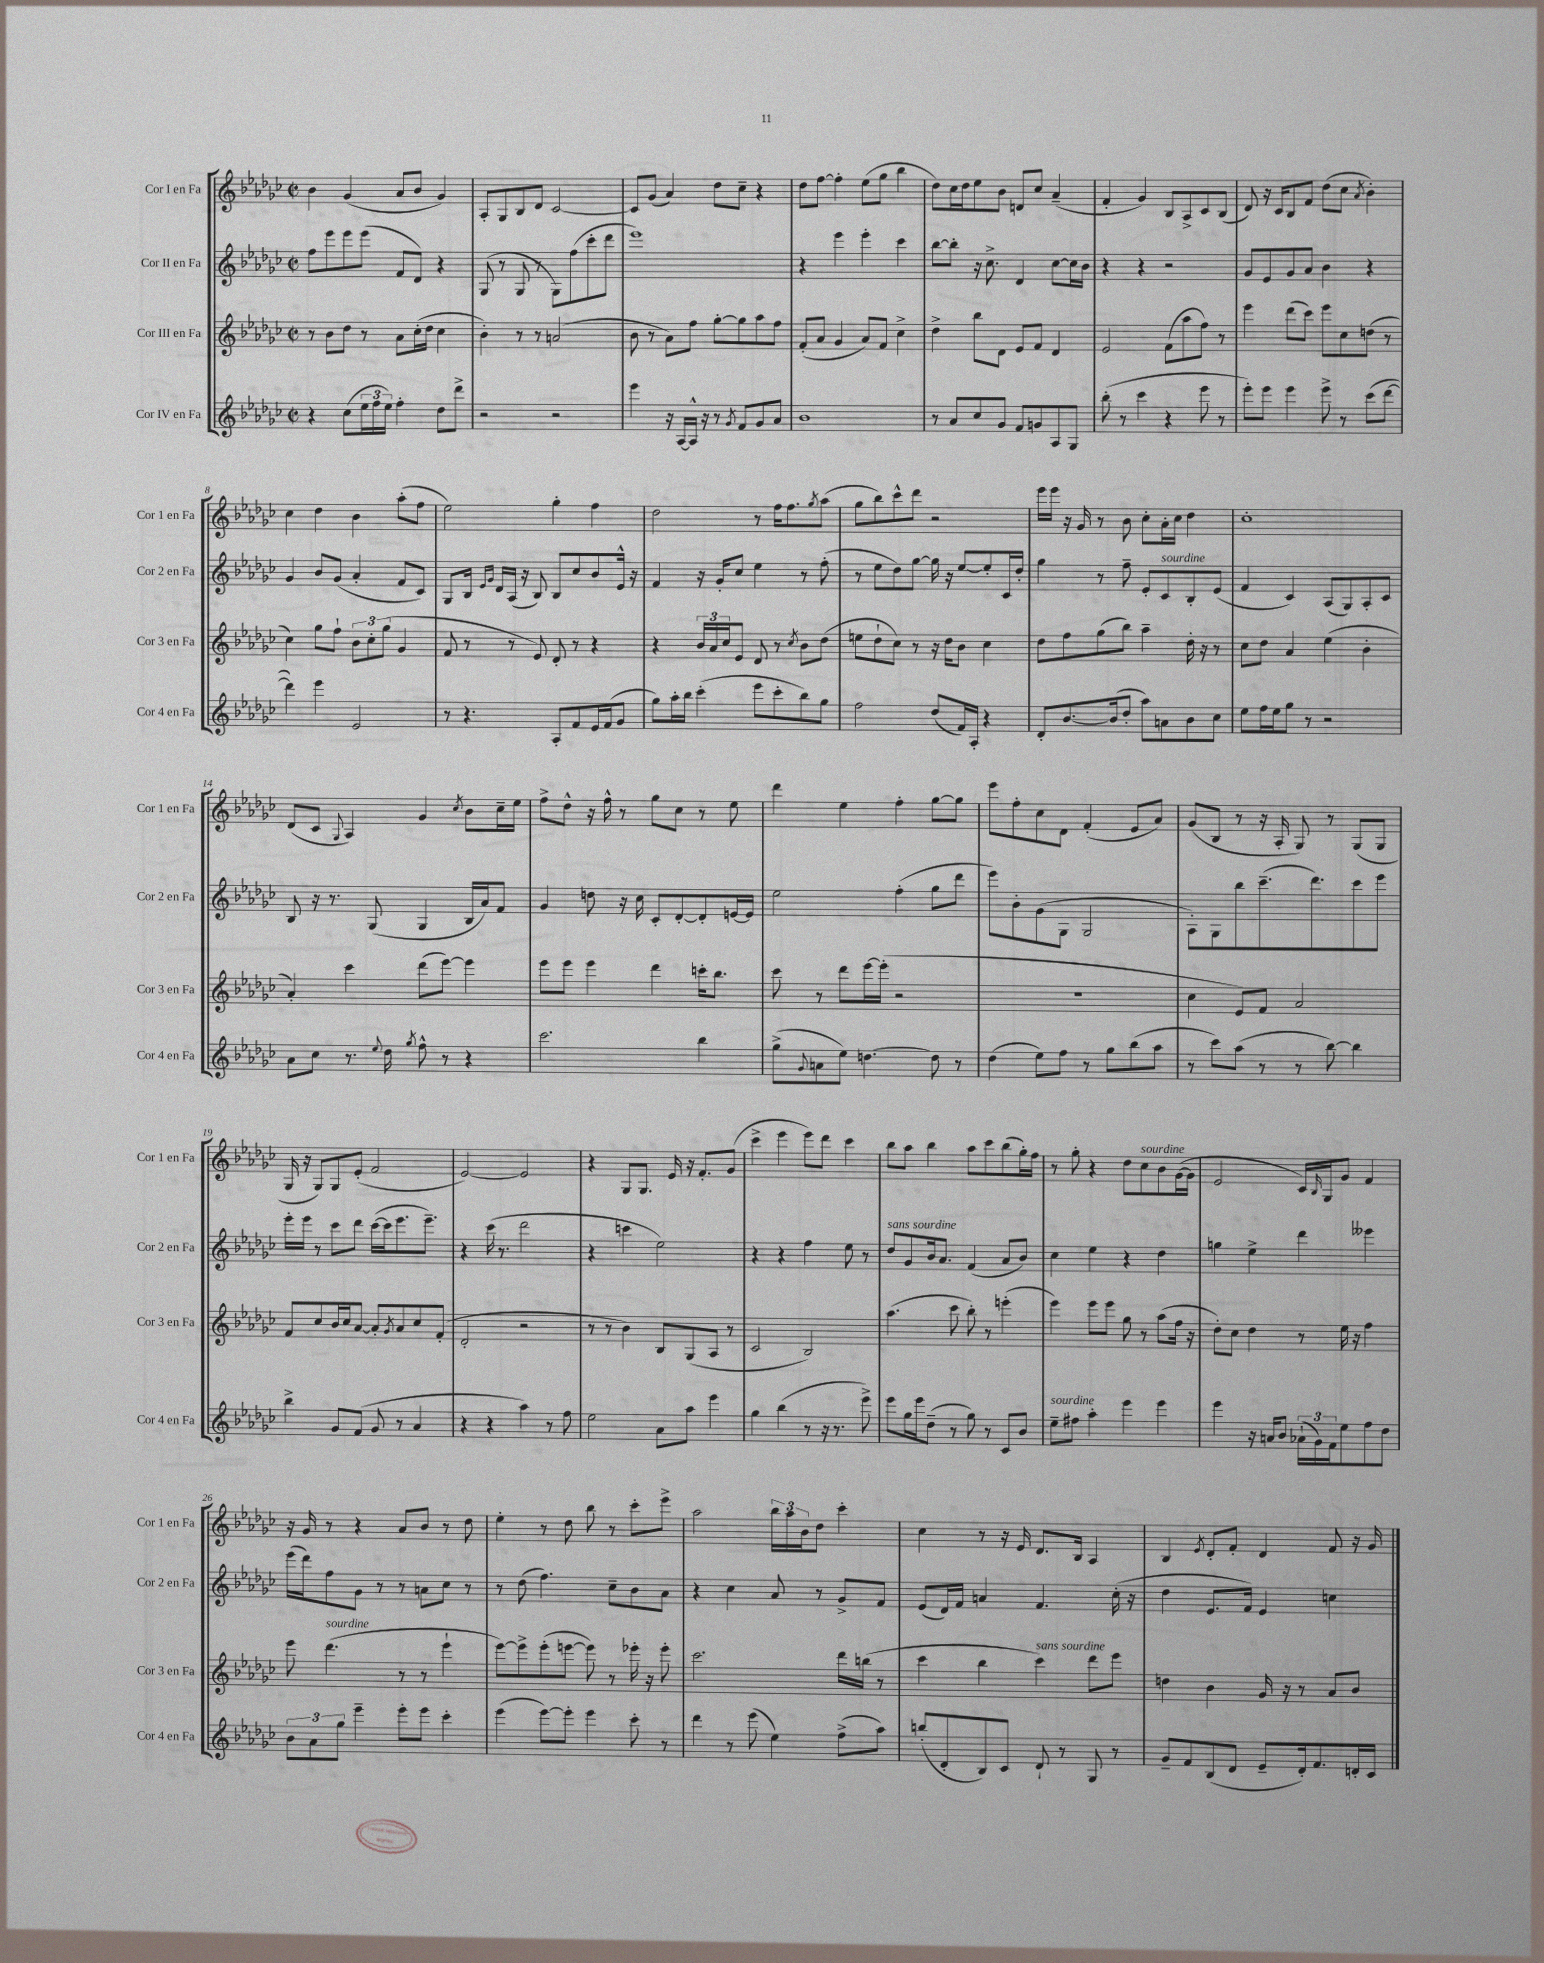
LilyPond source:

<<
\new StaffGroup <<
\new Staff = "s0" \with { instrumentName = "Cor I en Fa" shortInstrumentName = "Cor 1 en Fa" } {
    \clef treble \key ges \major \defaultTimeSignature \time 2/2
    bes'4 ges'4( aes'8 bes'8 ges'4) |
    aes8-. ges8 bes8 des'8 ces'2~ |
    ces'8 ges'8( aes'4) des''8 ces''8-- r4 |
    des''8 f''8~ f''4-. ees''8( ges''8 bes''4 |
    des''8) ces''16 des''16 ees''8 bes'8 d'8 ces''8 aes'4--( |
    f'4-. ges'4) bes8 aes8-> ces'8 bes8( |
    des'8) r16 ces'16 bes8 f'8 des''8( ces''8 \acciaccatura { aes'8 } bes'4-.) |
    ces''4 des''4 bes'4 aes''8-.( f''8 |
    ees''2) ges''4-. f''4 |
    des''2 r8 f''16 f''8. \acciaccatura { ges''8 } aes''8( |
    ges''8 bes''8) ces'''8-^ des'''8 r2 |
    ees'''16 ees'''16 r16 ges'16 r8 bes'8 ces''8-. aes'16-. ces''16 des''4 |
    ces''1-. |
    des'8( ces'8 \appoggiatura { ges8 } aes4) ges'4 \acciaccatura { ces''8 } bes'8 ces''16-- ees''16 |
    f''8-> des''8-^ r16 f''16-^ r8 ges''8 ces''8 r8 ees''8 |
    des'''4 ees''4 f''4-. ges''8~ ges''8 |
    ees'''8 f''8-. ces''8 des'8 f'4-.( ees'8 aes'8) |
    ges'8( bes8 r8 r16 aes16-. ges8) r8 ges8( ges8 |
    ges16 r16 ges8) ges8 ees'8-.( f'2 |
    ees'2~) ees'2 |
    r4 ges8 ges8. ees'16 r16 f'8.-. ges'8( |
    ces'''4-> ees'''4 ees'''8) des'''8 ces'''4 |
    bes''8 aes''8 bes''4 aes''8 ces'''8 bes''8( ges''16-.) f''16 |
    r8 ges''8-. r4 des''8 ces''8^\markup { \italic "sourdine" } bes'8 ges'16~( ges'16 |
    ees'2 ces'16) \grace { bes16 } ges16 ges'8 f'4 |
    r16 ges'16 r8 r4 aes'8 bes'8 r8 des''8 |
    ees''4-. r8 des''8 bes''8 r8 ces'''8-. ees'''8-> |
    aes''2 \tuplet 3/2 { bes''16 aes''16 bes'16 } des''8 ces'''4-. |
    ces''4 r8 r16 ees'16 des'8. bes16 aes4 |
    bes4 \acciaccatura { ees'8 } des'8-. f'8-. des'4 f'8 r16 ges'16 \bar "|." |
}
\new Staff = "s1" \with { instrumentName = "Cor II en Fa" shortInstrumentName = "Cor 2 en Fa" } {
    \clef treble \key ges \major \defaultTimeSignature \time 2/2
    f''8 ees'''8 ees'''8 ees'''8( f'8 des'8) r4 |
    ges8( r8 ges8 r8 ges8) f''8( ces'''8-. des'''8 |
    ees'''1) |
    r4 ees'''4 ees'''4-. ces'''4 |
    bes''8~ bes''8-. r16 ces''8.-> des'4 ces''8~ ces''16 bes'16 |
    r4 r4 r2 |
    ges'8 ees'8 ges'8 aes'8 bes'4 r4 |
    ges'4 bes'8 ges'8( aes'4-. f'8 ces'8) |
    ges8 bes16 \grace { ees'16 ges'16 } des'16 aes16( r16 bes8) bes8 ces''8 bes'8 ees'16-^ r16 |
    f'4 r16 ges'16-. ces''8 ees''4 r8 f''8-.( |
    r8 ees''8 des''8) ges''8~ ges''16 r16 ees''8~ ees''8-. ces'16 des''16-. |
    ges''4 r8 f''8-- ees'8-. ces'8^\markup { \italic "sourdine" } bes8-. ees'8( |
    f'4 ces'4) aes8( ges8) aes8-. ces'8 |
    bes8 r16 r8. ges8( ges4 bes16 aes'16) f'8 |
    ges'4 d''8 r16 ces''16 ces'8-. des'8~-. des'8-. e'16~ e'16 |
    ees''2 f''4-.( ges''8 des'''8 |
    ees'''8) bes'8-. ges'8( ges8 ges2 |
    aes8-.) ges8 bes''8 ces'''8.--( des'''8.) ces'''8 ees'''8 |
    ees'''16-. ees'''16 r8 ces'''8 des'''8 ces'''16~( ces'''16 ees'''8. ees'''8.--) |
    r4 ces'''16( r8. des'''2 |
    r4 c'''4 ees''2) |
    r4 r4 f''4 ees''8 r8 |
    des''8^\markup { \italic "sans sourdine" } ges'8 bes'16 aes'8. f'4( aes'8 bes'8) |
    ces''4 ees''4 r4 des''4 |
    g''4 ees''4-> des'''4 eeses'''4 |
    ees'''16( des'''16) f''8 ges'8 r8 r8 a'8 ces''8 r8 |
    r8 des''8( f''4.) ces''8-- bes'8 aes'8 |
    r4 ces''4 aes'8 r8 ges'8-> f'8 |
    ees'8( des'16) f'16 a'4 f'4. ces''16-.( r16 |
    des''4 ees'8. f'16) ees'4 c''4 \bar "|." |
}
\new Staff = "s2" \with { instrumentName = "Cor III en Fa" shortInstrumentName = "Cor 3 en Fa" } {
    \clef treble \key ges \major \defaultTimeSignature \time 2/2
    r8 bes'8 des''8 r8 aes'8 ces''16-.( des''16 ces''4 |
    bes'4-.) r8 r8 a'2( |
    bes'8 r8 aes'8) f''8 ges''8~-. ges''8 aes''8 f''8 |
    f'8-.( aes'8 ges'4 aes'8) f'8 ces''4-> |
    des''4-> bes''8 des'8 ees'8 f'8 des'4 |
    ees'2 f'8( aes''8 f''8) r8 |
    ees'''4 des'''8( ces'''8) ees'''8 ces''8 d''8( r8 |
    ces''4) ges''8 f''8-! \tuplet 3/2 { bes'8 ces''8-. ges''8( } ges'4 |
    f'8 r8 r8 ees'8) des'8-. r8 r4 |
    r4 \tuplet 3/2 { bes'16 aes'16 ces''16 } ees'8 des'8 r8 \acciaccatura { ces''8 } bes'8 des''8( |
    e''8 des''8-! ces''8) r8 r16 des''16 bes'8 ces''4 |
    des''8 f''8 ges''8( bes''8) aes''4-- des''16-. r16 r8 |
    ces''8 des''8 aes'4 ees''4( bes'4-. |
    aes'4-.) ces'''4 des'''8( ees'''8~) ees'''4 |
    ees'''8 ees'''8 ees'''4 des'''4 c'''16-. bes''8. |
    ces'''8 r8 des'''8 ees'''16~ ees'''16-.( r2 |
    R1 |
    ces''4 ees'8) f'8 aes'2 |
    f'8 ces''8 bes'16 ces''16 aes'8~ aes'8-. \acciaccatura { ges'8 } aes'8 ces''8 f'8-.( |
    des'2-. r2 |
    r8 r8 bes'4) bes8 ges8( aes8 r8 |
    ces'2 bes2) |
    aes''4.( ces'''8 bes''8-.) r8 e'''4-.( |
    ees'''4) ees'''8 ees'''8 ges''8 r8 aes''8( f''16 r16 |
    des''8-.) ces''8 des''4 r8 ees''16 r16 f''4 |
    ees'''8 des'''4.^\markup { \italic "sourdine" }( r8 r8 ees'''4-! |
    ees'''8~) ees'''8-> ees'''8-.( e'''8~ e'''8) r8 ees'''16-. r16 ees'''8-. |
    ces'''2. des'''16 b''16( r8 |
    ces'''4 bes''4 ces'''4^\markup { \italic "sans sourdine" }) des'''8 ees'''8 |
    d''4 bes'4 ges'16 r16 r8 aes'8 bes'8 \bar "|." |
}
\new Staff = "s3" \with { instrumentName = "Cor IV en Fa" shortInstrumentName = "Cor 4 en Fa" } {
    \clef treble \key ges \major \defaultTimeSignature \time 2/2
    r4 ces''8( \tuplet 3/2 { ees''16 f''16 ees''16) } f''4-. des''8 des'''8-> |
    r2 r2 |
    ees'''4 r16 aes16~ aes16-^ r16 r8 \acciaccatura { ges'8 } f'8 ges'8 aes'8 |
    bes'1 |
    r8 aes'8 ces''8 ges'8 f'8 g'8 aes8 ges8 |
    bes''8-.( r8 ces'''4 r4 ees'''8 r8 |
    ees'''8-.) ees'''8 ees'''4 ees'''8-> r8 ces'''8( des'''8~ |
    des'''4) ees'''4 ees'2 |
    r8 r4. aes8-. f'8 ees'16 f'16( ges'8 |
    ges''8) aes''16-. bes''16 ces'''4-.( ees'''8 ces'''8-. bes''8) ges''8 |
    f''2 des''8( f'16) aes16-. r4 |
    des'8-. bes'8.~ bes'16( des''8-. aes''8) a'8 bes'8 ces''8 |
    ees''8 f''16 ees''16 ges''8 r8 r2 |
    aes'8 ces''8 r8. \appoggiatura { ees''8 } des''16 \acciaccatura { ges''8 } f''8-^ r8 r4 |
    ces'''2. bes''4 |
    ges''8->( \appoggiatura { ges'8 } a'8 ees''8) d''4.~ d''8 r8 |
    des''4( ees''8) f''8 r8 ges''8 bes''8( aes''8 |
    r8 ces'''8) aes''8( r8 r8 bes''8~) bes''4 |
    bes''4-> ges'8 f'8( ges'8 r8 aes'4 |
    r4 r4 aes''4) r8 f''8 |
    ees''2 aes'8 aes''8 ees'''4 |
    ges''4 bes''4( r8 r16 r8. ees'''8->) |
    ees'''8 ges''16 ees'''16 des''8--( r8 ges''8) r8 ces'8 bes'8 |
    ees''8--^\markup { \italic "sourdine" } fis''8 aes''4-. ees'''4 ees'''4 |
    ees'''4 r16 a'16 bes'8 \tuplet 3/2 { aes'16-!( ges'16) f'16 } ees''8 f''8 des''8 |
    \tuplet 3/2 { bes'8 aes'8 ges''8 } ees'''4-- ees'''8-. ees'''8 ces'''4-. |
    ees'''4( ees'''8~) ees'''8-. ees'''4 ces'''8-. r8 |
    des'''4 r8 ees'''8( ees''4) f''8->( aes''8) |
    b''8-.( des'8-. bes8) ces'8 des'8-! r8 ges8 r8 |
    ges'8-- f'8 bes8( des'8 ees'8-- des'16-.) f'8. d'16-. ces'16 \bar "|." |
}
>>
>>
